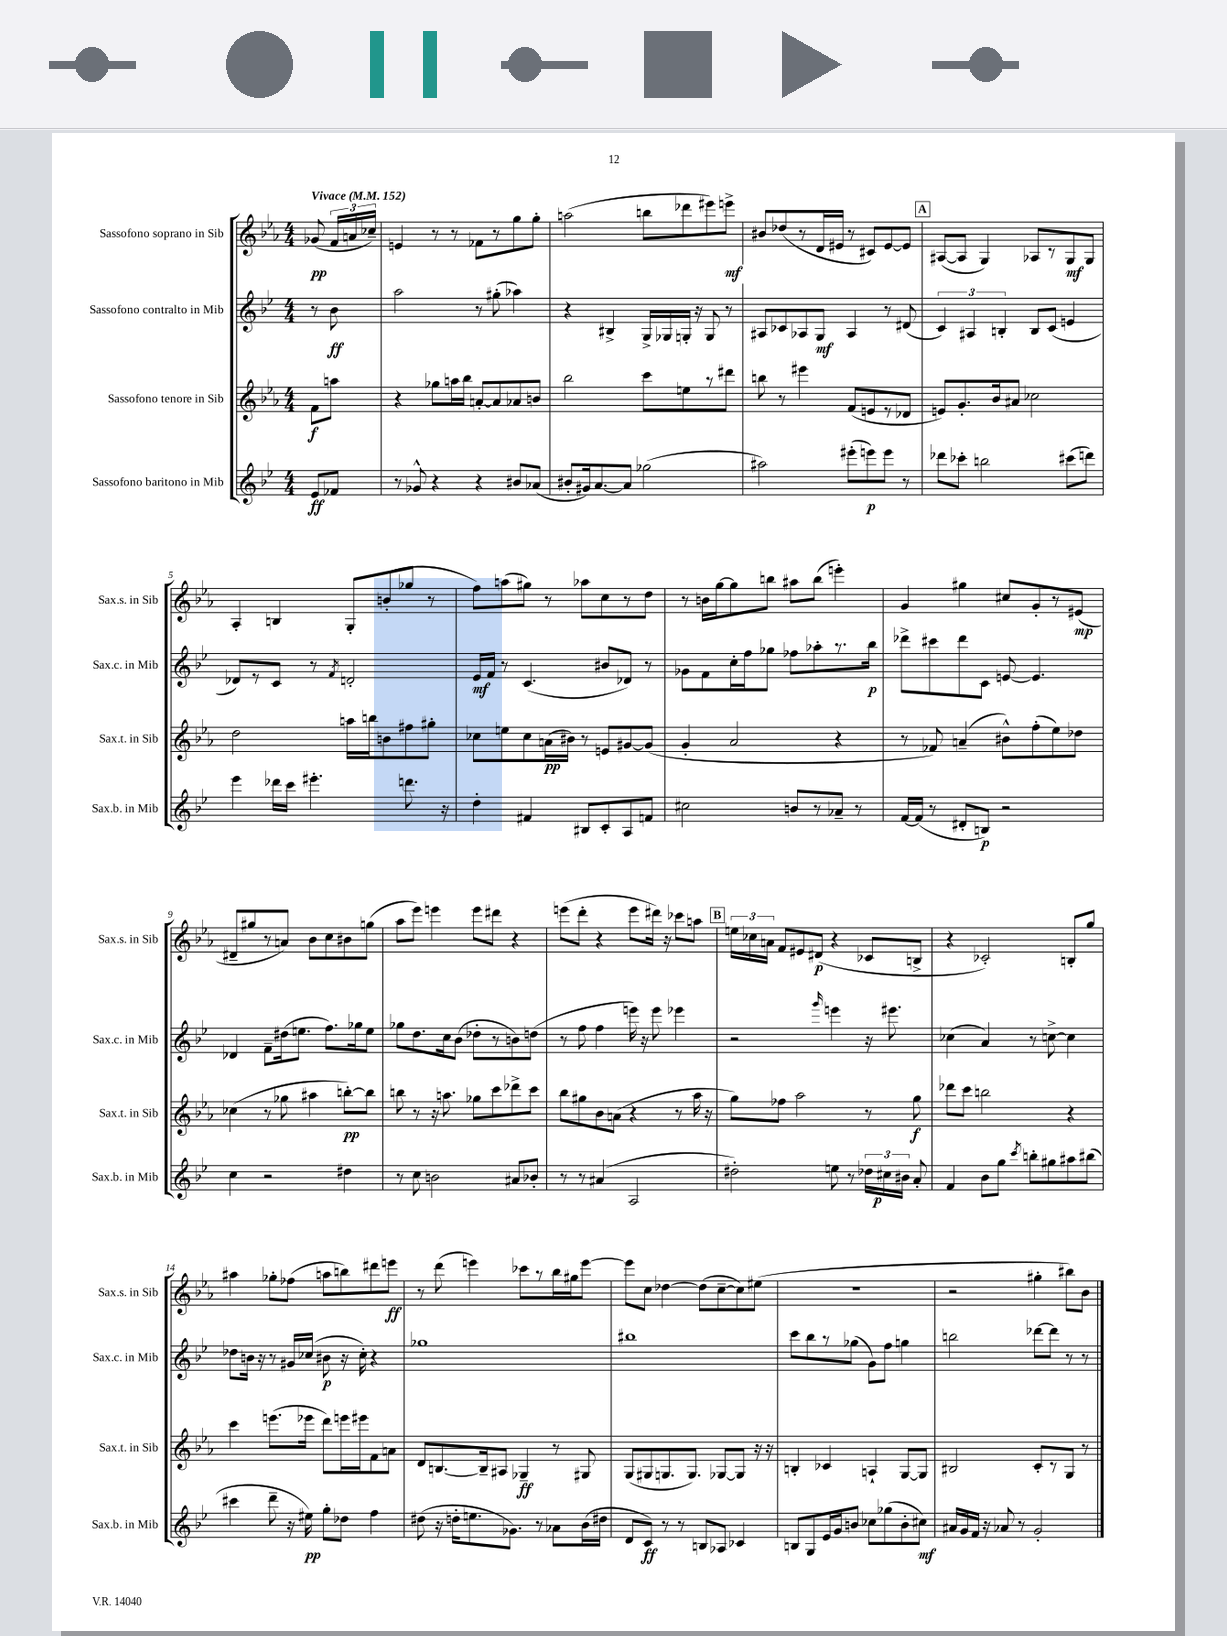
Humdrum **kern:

**kern	**dynam	**kern	**dynam	**kern	**dynam	**kern	**dynam
*part4	*part4	*part3	*part3	*part2	*part2	*part1	*part1
*staff4	*staff4	*staff3	*staff3	*staff2	*staff2	*staff1	*staff1
*I"Sassofono baritono in Mib	*	*I"Sassofono tenore in Sib	*	*I"Sassofono contralto in Mib	*	*I"Sassofono soprano in Sib	*
*I'Sax.b. in Mib	*	*I'Sax.t. in Sib	*	*I'Sax.c. in Mib	*	*I'Sax.s. in Sib	*
*clefG2	*	*clefG2	*	*clefG2	*	*clefG2	*
*k[b-e-]	*	*k[b-e-a-]	*	*k[b-e-]	*	*k[b-e-a-]	*
*M4/4	*	*M4/4	*	*M4/4	*	*M4/4	*
*MM152	*	*MM152	*	*MM152	*	*MM152	*
=	=	=	=	=	=	=	=
!	!	!	!	!	!	!LO:TX:a:B:t=Vivace	!
8e-/L	ff	8f\L	f	8r	.	(8g-X/	pp
8f-X/J	.	8aan\J	.	8b-\	ff	24f/LL	.
.	.	.	.	.	.	24an/	.
.	.	.	.	.	.	24cc-X~/JJ)	.
=1	=1	=1	=1	=1	=1	=1	=1
8r	.	4r	.	2aa\	.	4en/	.
8g-X^^/	.	.	.	.	.	.	.
4r	.	8gg-X\L	.	.	.	8r	.
.	.	16aan\L	.	.	.	8r	.
.	.	16bb-\JJ	.	.	.	.	.
4r	.	[8an'/L	.	8r	.	8f-X\L	.
.	.	8a/]	.	(8gg#X'\	.	8r	.
8b#X/L	.	8a-X/	.	4aa-X\)	.	8gg\	.
(8a-X/J	.	8bn/J	.	.	.	8gg'\J	.
=2	=2	=2	=2	=2	=2	=2	=2
8b#X'/L	.	2bb-\	.	4r	.	(2aan\	.
16g#X/k)	.	.	.	.	.	.	.
[8.a/	.	.	.	.	.	.	.
.	.	.	.	4B#X^/	.	.	.
8a/J]	.	.	.	.	.	.	.
(2gg-X\	.	8ccc\L	.	16G^/LL	.	8bbn\L	.
.	.	.	.	16G-X/	.	.	.
.	.	8een\	.	16Gn'/JJ	.	8ddd-X\	.
.	.	.	.	16r	.	.	.
.	.	8r	.	8G/	.	8eee#X\)	.
.	.	8ddd#X\J	.	8r	.	8eeen^\J	mf
=3	=3	=3	=3	=3	=3	=3	=3
2aa#X\)	.	8bbn\	.	8A#X/L	.	8b#X/L	.
.	.	8r	.	8c-X/	.	(8dd-X/	.
.	.	4eee#X\	.	8A-X/	.	8r	.
.	.	.	.	8G/J	mf	16d/L	.
.	.	.	.	.	.	16e#X/JJ	.
(8eee#X'\L	.	(8f/L	.	4A-/	.	8r	.
8eeen\)	p	8en/	.	.	.	8c#X/L)	.
8eee\J	.	8r	.	8r	.	[8e#/	.
8r	.	8d-X/J	.	(8d#X/	.	8e#/J]	.
!!LO:REH:place=s1:t=A
=4	=4	=4	=4	=4	=4	=4	=4
8ddd-X\L	.	8en/L)	.	6c/)	.	([8A#X/L	.
8ccc-X'\J	.	8.g'/	.	.	.	8A#/J]	.
.	.	.	.	6A#X/	.	.	.
2bbn\	.	.	.	.	.	4G/)	.
.	.	16b-/k	.	.	.	.	.
.	.	.	.	6Bn'/	.	.	.
.	.	8a#X/J	.	.	.	.	.
.	.	2cc-X\	.	8B/L	.	8A-X/L	.
.	.	.	.	(8c/J	.	8r	.
(8ccc#X\L	.	.	.	4en/	.	8G/	mf
8dddn\J)	.	.	.	.	.	8G/J	.
!!LO:LB:g=z
=5	=5	=5	=5	=5	=5	=5	=5
4eee-\	.	2dd\	.	8d-X/L)	.	4A-'/	.
.	.	.	.	8r	.	.	.
16ddd-X\LL	.	.	.	8c/J	.	4Bn/	.
16ccc\JJ	.	.	.	.	.	.	.
4.eee#X'\	.	.	.	8r	.	.	.
.	.	.	.	8qf/	.	.	.
.	.	16aan\LL	.	2dn'/	.	8G'/L	.
.	.	16bbn\J	.	.	.	.	.
.	.	8bn\	.	.	.	(8bn'/	.
8.dddn\	.	8ff#X\	.	.	.	8gg-X/J	.
.	.	8gg#X'\J	.	.	.	8r	.
16r	.	.	.	.	.	.	.
=6	=6	=6	=6	=6	=6	=6	=6
4dd'\	.	8cc-X\L	.	16e-/LL	mf	8ff\L)	.
.	.	.	.	16f/JJ	.	.	.
.	.	8een\	.	8r	.	(8aan\	.
4f#X/	.	8cc-\	.	(4.c/	.	8gg#X\J)	.
.	.	(16an\L	pp	.	.	8r	.
.	.	16b#X\JJ)	.	.	.	.	.
8B#X/L	.	8r	.	.	.	8aa-X\L	.
8c'/	.	8en/L	.	8b#X/L	.	8cc\	.
8A/	.	[8g#X/	.	8d-X/J)	.	8r	.
8fn/J	.	(8g#/J]	.	8r	.	8dd\J	.
=7	=7	=7	=7	=7	=7	=7	=7
2cc#X\	.	4g'/	.	8g-X\L	.	8r	.
.	.	.	.	8f\	.	16bn\LL	.
.	.	.	.	.	.	[16gg\J	.
.	.	2a-/	.	16cc'\L	.	8gg\]	.
.	.	.	.	16ff\J	.	.	.
.	.	.	.	8gg-X\J	.	8bbn\J	.
8bn/L	.	.	.	8ff-X\L	.	8aa#X\L	.
8r	.	.	.	8aa-X'\	.	(8bb\J	.
8a-X~/J	.	4r	.	8.r	.	4eeen'\)	.
8r	.	.	.	.	.	.	.
.	.	.	.	16bb-\Jk	p	.	.
=8	=8	=8	=8	=8	=8	=8	=8
[16f/LL	.	8r	.	8ddd-X^\L	.	4g/	.
(16f/JJ]	.	.	.	.	.	.	.
8r	.	8f-X/)	.	8ccc#X\	.	.	.
8d#X'/L	.	(4an~/	.	8ddd-\	.	4gg#X\	.
8Bn/J)	p	.	.	8c\J	.	.	.
2r	.	8b#X^^\L)	.	[8en/	.	8cc#X/L	.
.	.	(8ff'\	.	4.e/]	.	8g'/	.
.	.	8ee-\)	.	.	.	8r	.
.	.	8dd-X\J	.	.	.	(8e#X/J	mp
!!LO:LB:g=z
=9	=9	=9	=9	=9	=9	=9	=9
4cc\	.	(4cc-X\	.	4d-X/	.	8d#X~/L	.
.	.	.	.	.	.	8gg#X/	.
2r	.	8r	.	8f~\L	.	8r	.
.	.	8gg-X\	.	(16dd#X\k	.	8an/J)	.
.	.	.	.	8.een\J	.	.	.
.	.	4aa#X\	.	.	.	8b-\L	.
.	.	.	.	8.ff\L)	.	8cc\	.
4dd#X\	.	[8bbn'\L)	pp	.	.	8b#X\	.
.	.	.	.	16gg-X\k	.	.	.
.	.	8bb\J]	.	8ee\J	.	(8ggn\J	.
=10	=10	=10	=10	=10	=10	=10	=10
8r	.	8bbn\	.	8gg-X\L	.	8aa-\L	.
8cc\	.	8r	.	8.dd\	.	8eee-\J)	.
2bn\	.	16r	.	.	.	4eeen\	.
.	.	8.aan\	.	16cc\k	.	.	.
.	.	.	.	(8b-\J	.	.	.
.	.	8gg-X\L	.	8dd-X'\L	.	8eee\L	.
.	.	8ccc\	.	8r	.	8ddd#X\J	.
8a#X/L	.	8ddd-X^\	.	8bn\)	.	4r	.
8b-X'/J	.	8ccc\J	.	(8ddn\J	.	.	.
=11	=11	=11	=11	=11	=11	=11	=11
8r	.	8bb-\L	.	8r	.	(8eeen\L	.
8r	.	8gg#X\	.	8ff\	.	8ddd'\J	.
(4a#X/	.	8b-\	.	4ff\	.	4r	.
.	.	(8an\J	.	.	.	.	.
2A/	.	4r	.	16eeen\)	.	8eee\L	.
.	.	.	.	16r	.	.	.
.	.	.	.	8eee\	.	16ddd#X\Jk)	.
.	.	.	.	.	.	16r	.
.	.	8r	.	4eee-X\	.	8ccc-X\L	.
.	.	16aa-\	.	.	.	8aan\J	.
.	.	16r	.	.	.	.	.
!!LO:REH:place=s1:t=B
=12	=12	=12	=12	=12	=12	=12	=12
2dd#X'\)	.	8gg\L)	.	2r	.	24een\LL	.
.	.	.	.	.	.	24cc-X\	.
.	.	.	.	.	.	24an\JJ	.
.	.	8ff-X\J	.	.	.	8f/L	.
.	.	2aa-\	.	.	.	8e#X/	.
.	.	.	.	.	.	(8d#X/J	p
.	.	.	.	16qqggg/	.	.	.
8een\	.	.	.	4eeen\	.	4r	.
8r	.	.	.	.	.	.	.
24dd-X\LL	.	8r	.	16r	.	8c-X/L	.
24cc#X\	p	.	.	.	.	.	.
.	.	.	.	8.eee#X\	.	.	.
24b#X\JJ	.	.	.	.	.	.	.
8a'/	.	8gg\	f	.	.	8Bn^/J	.
=13	=13	=13	=13	=13	=13	=13	=13
4f/	.	8ddd-X\L	.	(4cc-X\	.	4r	.
.	.	8ccc\J	.	.	.	.	.
8b-\L	.	2bbn\	.	4a/)	.	2c-X'/)	.
8gg\J	.	.	.	.	.	.	.
8qccc/	.	.	.	.	.	.	.
8bbn'\L	.	.	.	8r	.	.	.
8gg#X\	.	.	.	[8ccn^\	.	.	.
8aa#X\	.	4r	.	4cc\]	.	8Bn'/L	.
(8bb#X\J	.	.	.	.	.	8gg/J	.
!!LO:LB:g=z
=14	=14	=14	=14	=14	=14	=14	=14
4ccc#X\	.	4ccc\	.	8dd-X\L	.	4aa#X\	.
.	.	.	.	16bn\Jk	.	.	.
.	.	.	.	16r	.	.	.
8ddd~\	.	(8.eeen\L	.	8r	.	8gg-X'\L	.
16r	.	.	.	16g#X/LL	.	(8ff-X\J	.
16ee#X\)	pp	16eee-X\Jk	.	(16cc-X/JJ	.	.	.
8gg'\L	.	8ddd\L)	.	8b#X\	p	8aan\L	.
8dd-X\J	.	16eeen\L	.	16r	.	8bbn\)	.
.	.	16eee#X\J	.	16cc-'\)	.	.	.
4ff\	.	8f\	.	4r	.	8ddd#X\	.
.	.	8an\J	.	.	.	8eeen\J	ff
=15	=15	=15	=15	=15	=15	=15	=15
(8dd#X\	.	8d/L	.	1gg-X	.	8r	.
16r	.	[8.Bn/	.	.	.	(8ddd\	.
16ddn'\KL	.	.	.	.	.	.	.
8.een\	.	.	.	.	.	4eeen\)	.
.	.	16B~/k]	.	.	.	.	.
.	.	8A#X/J	.	.	.	.	.
8.g-X\J)	.	.	.	.	.	.	.
.	.	4G-X~/	ff	.	.	8ccc-X\L	.
8r	.	.	.	.	.	8r	.
8a-X\L	.	8r	.	.	.	16bb-\L	.
.	.	.	.	.	.	16gg#X\J	.
(16b-\L	.	8G#X/	.	.	.	[8eee\J	.
16dd#X\JJ	.	.	.	.	.	.	.
=16	=16	=16	=16	=16	=16	=16	=16
8d/L	.	(8G/L	.	1bb#X	.	8eee\L]	.
8c/J)	ff	8G#X/	.	.	.	8cc\J	.
8r	.	8.Gn/	.	.	.	[4dd-X\	.
8r	.	.	.	.	.	.	.
.	.	8.G/J)	.	.	.	.	.
8Bn/L	.	.	.	.	.	(8dd-\L]	.
8A-X/J	.	[8G-X/L	.	.	.	[8cc~\	.
4c-X/	.	8G-/J]	.	.	.	8cc\])	.
.	.	16r	.	.	.	(8ee#X\J	.
.	.	16r	.	.	.	.	.
=17	=17	=17	=17	=17	=17	=17	=17
8Bn/L	.	4Bn'/	.	8ccc\L	.	1r	.
8G/	.	.	.	8bb-\	.	.	.
16e-/L	.	4c-X/	.	8r	.	.	.
16g/J	.	.	.	.	.	.	.
8bn/J	.	.	.	(8gg-X\J	.	.	.
8cc-X\L	.	4An`/	.	8g\L)	.	.	.
(8gg-X\	.	.	.	8ff\J	.	.	.
8b'\	.	[8G/L	.	4ggn\	.	.	.
8cc#X\J)	mf	8G/J]	.	.	.	.	.
=18	=18	=18	=18	=18	=18	=18	=18
16a#X/LL	.	2B#X/	.	2bbn\	.	2r	.
16g/	.	.	.	.	.	.	.
16f/JJ	.	.	.	.	.	.	.
16r	.	.	.	.	.	.	.
8a-X/	.	.	.	.	.	.	.
8r	.	.	.	.	.	.	.
2g'/	.	8c'/L	.	[8ddd-X\L	.	4gg#X'\	.
.	.	8r	.	8ddd-\J]	.	.	.
.	.	8G/J	.	8r	.	8bb#X\L)	.
.	.	8r	.	8r	.	8b-\J	.
==	==	==	==	==	==	==	==
*-	*-	*-	*-	*-	*-	*-	*-
